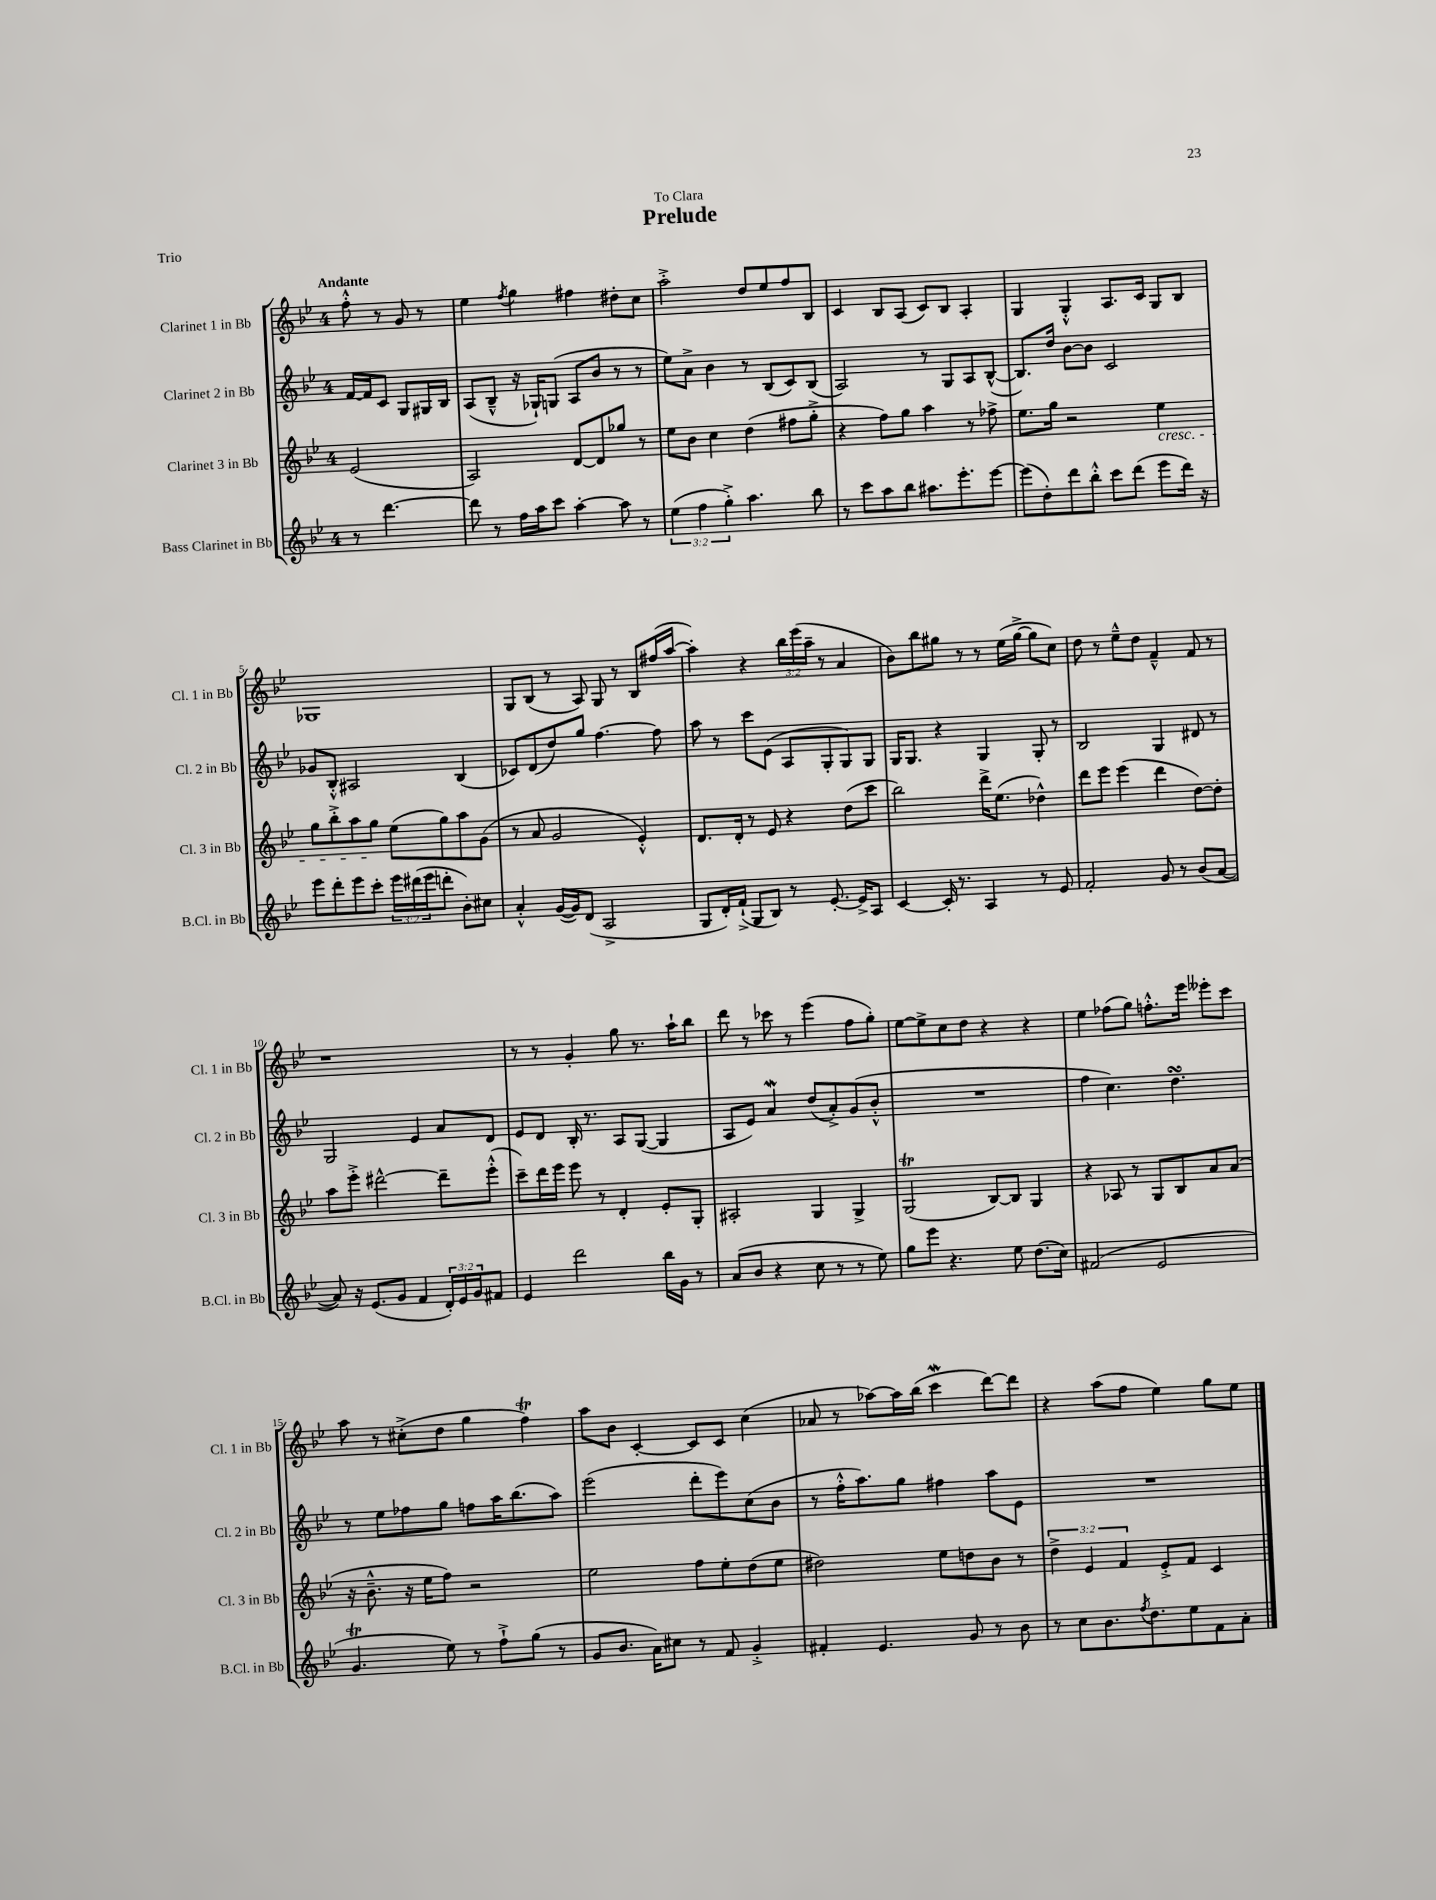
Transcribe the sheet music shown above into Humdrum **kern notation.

**kern	**kern	**kern	**kern
*part4	*part3	*part2	*part1
*staff4	*staff3	*staff2	*staff1
*I"Bass Clarinet in Bb	*I"Clarinet 3 in Bb	*I"Clarinet 2 in Bb	*I"Clarinet 1 in Bb
*I'B.Cl. in Bb	*I'Cl. 3 in Bb	*I'Cl. 2 in Bb	*I'Cl. 1 in Bb
*clefG2	*clefG2	*clefG2	*clefG2
*k[b-e-]	*k[b-e-]	*k[b-e-]	*k[b-e-]
*M4/4	*M4/4	*M4/4	*M4/4
=	=	=	=
!	!	!	!LO:TX:a:B:t=Andante
8r	(2e-/	[16f/LL	8ff'^^\
.	.	16f/J]	.
[4.ddd\	.	8c/J	8r
.	.	8G/L	8g/
.	.	16G#X/L	8r
.	.	16B-/JJ	.
=1	=1	=1	=1
8ddd\]	2A/)	(8A/L	4ee-\
8r	.	8B-~^^/J	.
.	.	.	8qff/
16ff\LL	.	16r	4gg\
16aa\J	.	16G-X`/KL)	.
8ccc\J	.	(8Gn/J	.
[4aa'\	[8d/L	8A/L	4ff#X\
.	8d/]	8b-/J	.
8aa\]	8gg-X/J	8r	8dd#X'\L
8r	8r	8r	8cc\J
=2	=2	=2	=2
(6ee-\	8ee-\L	8ee-\L)	2aa'^\
.	8b-\J	8a^\J	.
6ff\	.	.	.
.	4cc\	4b-\	.
6gg'^\)	.	.	.
4.aa\	(4dd\	8r	8dd/L
.	.	(8B-/L	8ee-/
.	8ff#X\L	8c/)	8ff/
8bb-\	8gg'^\J	(8B-/J	8B-/J
=3	=3	=3	=3
8r	4r	2A/)	4c/
8ccc\L	.	.	.
8aa\	8ff\L)	.	8B-/L
8bb-\J	8gg\J	.	(8A/J
8.aa#X\L	4aa\	8r	8c/L)
.	.	8G/L	8B-/J
8.eee-'\	.	.	.
.	8r	8A/	4A'/
[8eee-\J	8ff-X^\	([8B-^^/J	.
=4	=4	=4	=4
(8eee-\L]	8.ee-\L	8.B-/L])	4G/
8dd'\)	.	.	.
.	16gg\Jk	16dd/Jk	.
8ddd\	2r	[8b-\L	4G'^^/
8bb-'^^\J	.	8b-\J]	.
8ccc\L	.	2c/	8.A/L
(8ddd\J	.	.	.
.	.	.	16c/Jk
!	!LO:TX:b:i:t=cresc.	!	!
8eee-\L	4ee-\	.	8G/L
16ddd\Jk)	.	.	8B-/J
16r	.	.	.
!!LO:LB:g=z
=5	=5	=5	=5
8eee-\L	8gg\L	8g-X/L	1G-X
8ddd'\	8bb-'^\	8B-'^^/J	.
8eee-\	8aa\	2A#X/	.
8ccc'\J	8gg\J	.	.
24eee-\LL	(8ee-\L	.	.
(24ddd#X\	.	.	.
24eee-\J	.	.	.
8dddn'\J	8gg\)	.	.
8b-'\L)	8aa\	(4B-/	.
8cc#X\J	(8g\J	.	.
=6	=6	=6	=6
4a'^^/	8r	8c-X/L)	8G/L
.	8a/	(8d/	(8B-/J
([16g/LL	2g/	8dd/)	8r
16g/J])	.	.	.
(8d/J	.	8gg/J	8A/)
2A^/	.	[4.ff\	8G/
.	.	.	8r
.	4e-'^^/)	.	8B-/L
.	.	8ff\]	(16ff#X/L
.	.	.	[16aa/JJ
=7	=7	=7	=7
8G/L	8.d/L	8aa\	4aa'\])
16d'/L)	.	8r	.
(16f`^/JJ	16d'/Jk	.	.
8G/L	8r	8ccc\L	4r
8B-/J)	8e-/	(8e-\J	.
8r	4r	8A/L	24bb-\LL
.	.	.	(24eee-\
.	.	.	24aa~\JJ
[8.e-'/	.	8G'/	8r
.	(8dd\L	8G/)	4a/
16e-^/KL]	.	.	.
8A/J	8ccc\J	8G/J	.
=8	=8	=8	=8
[4c/	2bb-\)	16G/KL	8b-\L)
.	.	8.G/J	.
.	.	.	8bb-\
16c'/]	.	4r	8gg#X\J
8.r	.	.	.
.	.	.	8r
4A/	16ddd^\KL	4G/	8r
.	(8.ee-\J	.	.
.	.	.	(16ee-\LL
.	.	.	[16gg#^\JJ
8r	4dd-X^^\)	8G'/	8gg#\L]
8e-/	.	8r	8cc\J)
=9	=9	=9	=9
2f'/	8ddd\L	2B-/	8dd\
.	8eee-\J	.	8r
.	(4eee-\	.	8ee-~^^\L
.	.	.	8dd\J
8g/	4ddd\	4G/	4f~^^/
8r	.	.	.
(8b-/L	[8dd\L)	8d#X/	8f/
[8a/J	8dd'\J]	8r	8r
!!LO:LB:g=z
=10	=10	=10	=10
8a/])	8aa\L	2G/	1r
16r	8eee-'^\J	.	.
(8.e-/L	.	.	.
.	[2ddd#X^^\	.	.
8g/J	.	.	.
4f/	.	4e-/	.
24d'/LL)	8ddd#~\L]	8a/L	.
24e-/	.	.	.
24g/J	.	.	.
8f#X/J	(8eee-'^^\J	8d/J	.
=11	=11	=11	=11
4e-/	8ccc~\L)	8e-/L	8r
.	16ddd\L	8d/J	8r
.	16eee-\JJ	.	.
2ddd\	8eee-\	16B-'/	4g'/
.	.	8.r	.
.	8r	.	.
.	4d'/	8A/L	8gg\
.	.	([8G/J	8.r
16bb-\LL	8e-'/L	4G/]	.
16g\JJ	.	.	16aa`\KL
8r	8G'/J	.	8bb-\J
=12	=12	=12	=12
(8a/L	2A#X'/	8A/L	8ddd\
8b-/J	.	8e-/J)	8r
4r	.	4aW/	8ccc-X\
.	.	.	8r
8cc\	4G/	(8dd/L	(4eee-\
8r	.	8a'^/)	.
8r	4G^/	(8g/	8ff\L
8ee-\)	.	8b-'^^/J	8gg'\J)
=13	=13	=13	=13
8gg\L	(2GT/	1r	[8ee-\L
8eee-\J	.	.	8ee-^\]
4.r	.	.	8cc\
.	.	.	8dd\J
.	[8B-/L)	.	4r
8ee-\	8B-/J]	.	.
(8.dd\L	4G/	.	4r
16cc\Jk)	.	.	.
=14	=14	=14	=14
(2f#X/	4r	4ff\	4ee-\
.	8A-X/	4.cc\)	(8ff-X\L
.	8r	.	8gg\J)
2e-/	8G/L	.	8.ffn'^^\L
.	8B-/	4.ddsSsS\	.
.	.	.	16eee-\Jk
.	8a/	.	8eee--X'\L
.	(8a/J	.	8ccc\J
!!LO:LB:g=z
=15	=15	=15	=15
4.gT/	16r	8r	8aa\
.	8.b-~^^\	.	.
.	.	8ee-\L	8r
.	16r	8ff-X\	(8cc#X'^\L
.	16ee-\KL	.	.
8ee-\)	8ff\J)	8gg\J	8dd\J
8r	2r	8ffn\L	4gg\
8ff`^\L	.	16aa\K	.
.	.	(8.bb-\	.
(8gg\J	.	.	4ffT\)
8r	.	8aa\J)	.
=16	=16	=16	=16
8g/L	2ee-\	(2eee-\	8aa\L
8.b-/J	.	.	8b-\J
.	.	.	[4c'/
16a\KL)	.	.	.
8cc#X\J	.	.	.
8r	8ff\L	8ddd'\L	8c/L]
8f/	8ee-'\	8eee-\)	8c/J
4g'^/	(8dd\	(8cc\	(4cc\
.	8ee-\J	8b-\J	.
=17	=17	=17	=17
4f#X'/	2dd#X\)	8r	8a-X/
.	.	16ff'^^\KL	8r
.	.	8.aa\)	.
4.e-/	.	.	[8aa-X\L)
.	.	8gg\J	16aa-\L]
.	.	.	(16bb-\JJ
.	8ee-\L	4ff#X\	4cccW\
8g/	8ddn\	.	.
8r	8b-\J	8aa\L	[8ddd\L)
8b-\	8r	8e-\J	8ddd\J]
=18	=18	=18	=18
8r	6dd^\	1r	4r
8cc\L	.	.	.
.	6e-/	.	.
8.b-\	.	.	(8aa\L
.	6f/	.	.
.	.	.	8ff\J
8qff/	.	.	.
8.dd\	.	.	.
.	8e-'^/L	.	4ee-\)
8ee-\	8f/J	.	.
8f\	4c/	.	8gg\L
8a'\J	.	.	8ee-\J
==	==	==	==
*-	*-	*-	*-
